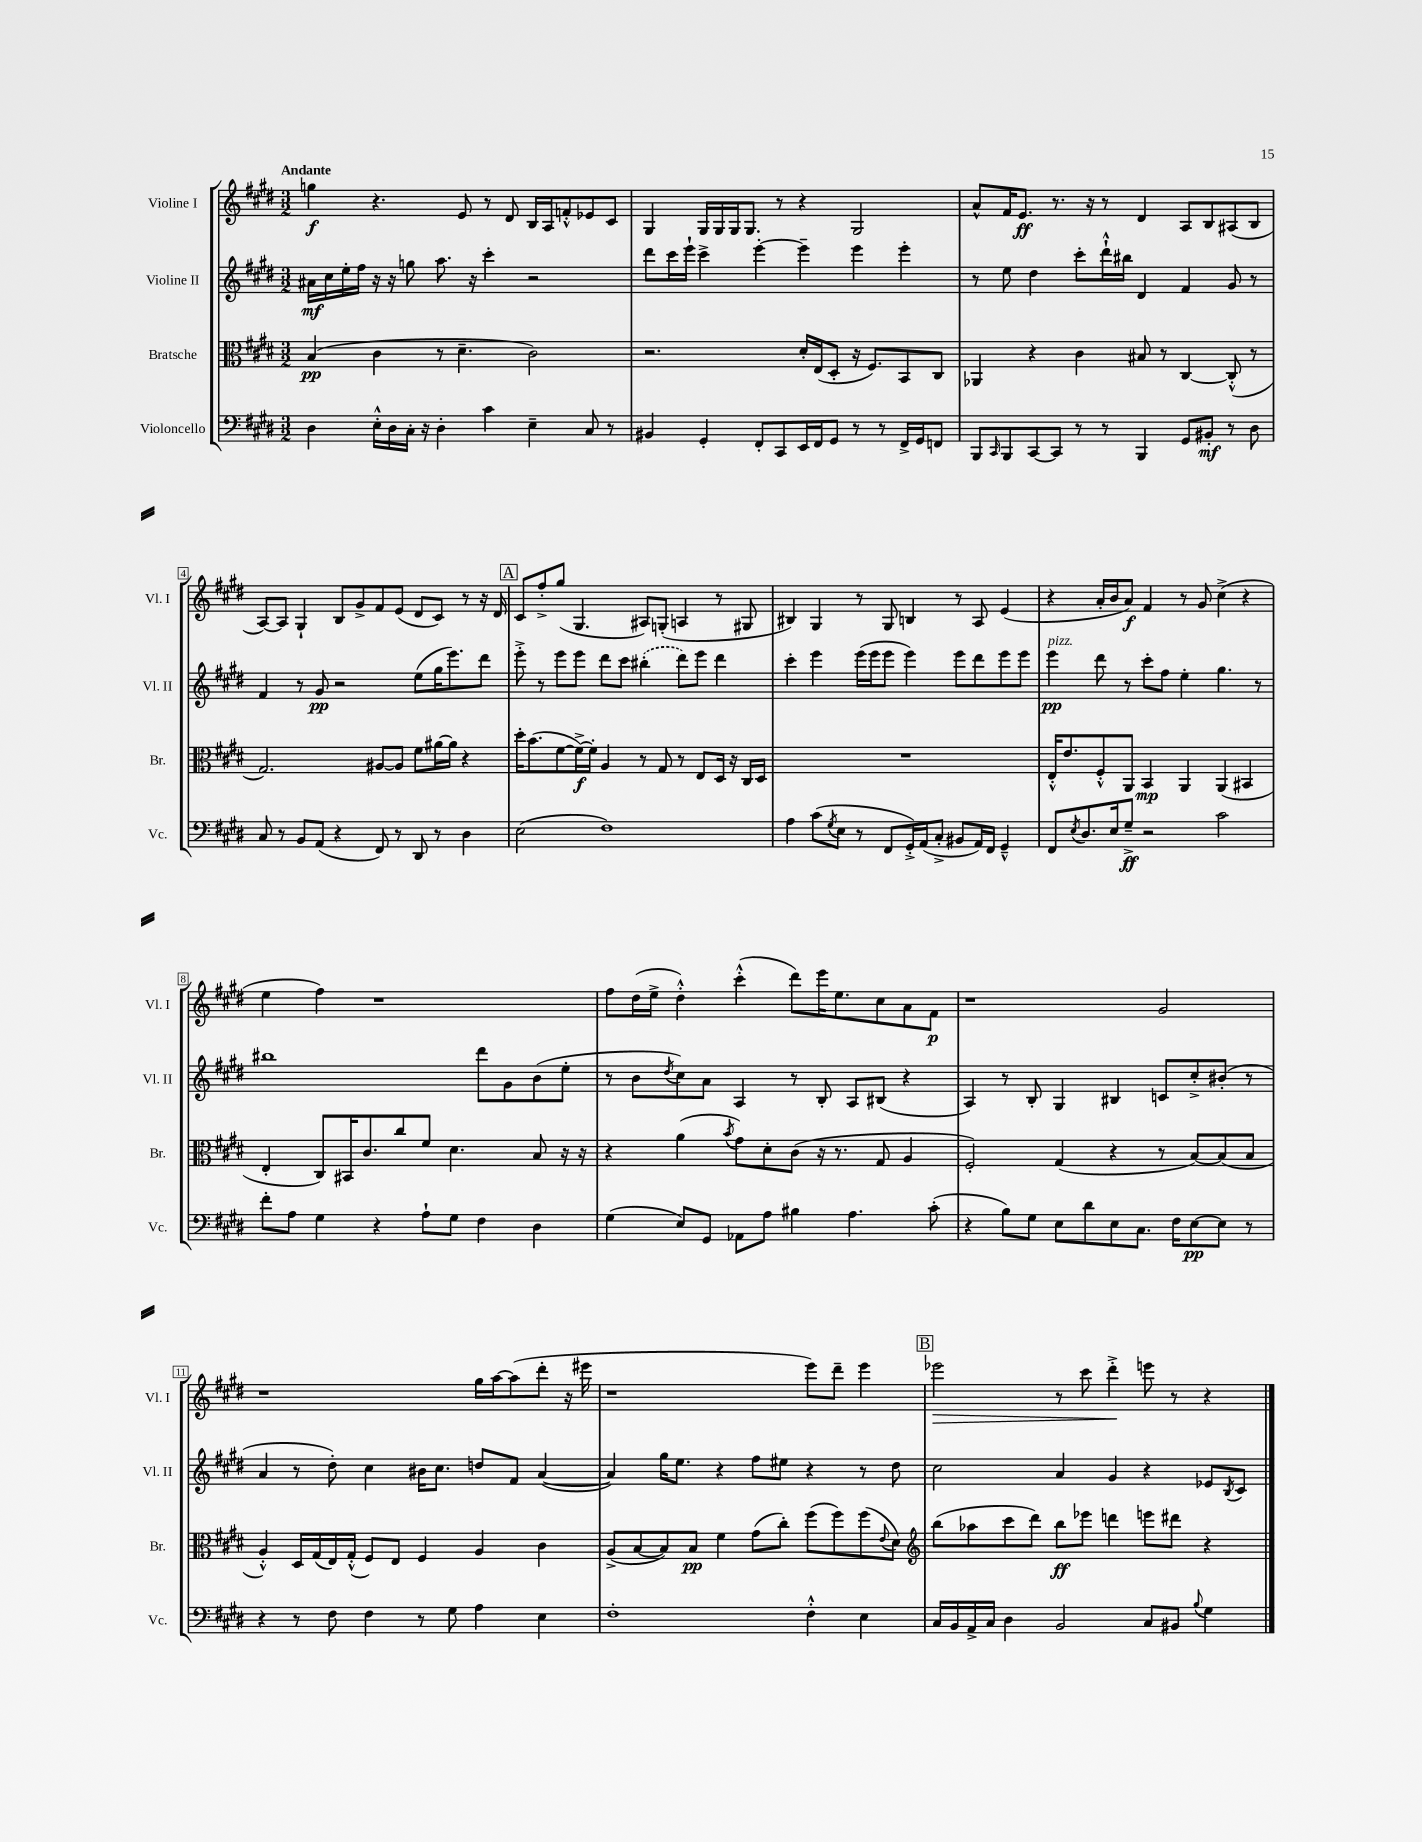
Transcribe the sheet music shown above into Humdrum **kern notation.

**kern	**dynam	**kern	**dynam	**kern	**dynam	**kern	**dynam
*part4	*part4	*part3	*part3	*part2	*part2	*part1	*part1
*staff4	*staff4	*staff3	*staff3	*staff2	*staff2	*staff1	*staff1
*I"Violoncello	*	*I"Bratsche	*	*I"Violine II	*	*I"Violine I	*
*I'Vc.	*	*I'Br.	*	*I'Vl. II	*	*I'Vl. I	*
*clefF4	*	*clefC3	*	*clefG2	*	*clefG2	*
*k[f#c#g#d#]	*	*k[f#c#g#d#]	*	*k[f#c#g#d#]	*	*k[f#c#g#d#]	*
*M3/2	*	*M3/2	*	*M3/2	*	*M3/2	*
=1	=1	=1	=1	=1	=1	=1	=1
!	!	!	!	!	!	!LO:TX:a:B:t=Andante	!
4D#\	.	(4B/	pp	16a#X\LL	mf	4ggn\	f
.	.	.	.	16cc#\	.	.	.
.	.	.	.	16ee'\	.	.	.
.	.	.	.	16ff#\JJ	.	.	.
16E'^^\LL	.	4c#\	.	16r	.	4.r	.
16D#\	.	.	.	16r	.	.	.
16C#'\JJ	.	.	.	8ggn\	.	.	.
16r	.	.	.	.	.	.	.
4D#'\	.	8r	.	8.aa\	.	.	.
.	.	4.d#~\	.	.	.	8e/	.
.	.	.	.	16r	.	.	.
4c#\	.	.	.	4ccc#'\	.	8r	.
.	.	.	.	.	.	8d#/	.
4E~\	.	2c#\)	.	2r	.	16B/LL	.
.	.	.	.	.	.	16A/J	.
.	.	.	.	.	.	8fn'^^/	.
8C#/	.	.	.	.	.	8e-X/	.
8r	.	.	.	.	.	8c#/J	.
=2	=2	=2	=2	=2	=2	=2	=2
4BB#X/	.	2.r	.	8ddd#\L	.	4G#/	.
.	.	.	.	16ccc#\L	.	.	.
.	.	.	.	16eee`\JJ	.	.	.
4GG#'/	.	.	.	4ccc#^\	.	16G#/LL	.
.	.	.	.	.	.	16G#/	.
.	.	.	.	.	.	16G#/J	.
.	.	.	.	.	.	8.G#/J	.
8FF#'/L	.	.	.	[4eee'\	.	.	.
8CC#/	.	.	.	.	.	8r	.
16EE/L	.	16d#'/LL	.	4eee~\]	.	4r	.
16FF#/J	.	(16E/J	.	.	.	.	.
8GG#/J	.	8D#'/J	.	.	.	.	.
8r	.	16r	.	4eee\	.	2G#/	.
.	.	8.F#/L)	.	.	.	.	.
8r	.	.	.	.	.	.	.
16FF#^/LL	.	8BB/	.	4eee'\	.	.	.
16GG#/J	.	.	.	.	.	.	.
8FFn/J	.	8C#/J	.	.	.	.	.
=3	=3	=3	=3	=3	=3	=3	=3
8BBB/L	.	4AA-X/	.	8r	.	8a^^/L	.
16qqCC#/	.	.	.	.	.	.	.
8BBB/	.	.	.	8ee\	.	16f#/K	.
.	.	.	.	.	.	8.e/J	ff
[8CC#/	.	4r	.	4dd#\	.	.	.
8CC#/J]	.	.	.	.	.	8.r	.
8r	.	4c#\	.	8ccc#'\L	.	.	.
.	.	.	.	.	.	16r	.
8r	.	.	.	16ddd#`^^\L	.	8r	.
.	.	.	.	16bb#X\JJ	.	.	.
4BBB/	.	8B#X/	.	4d#/	.	4d#/	.
.	.	8r	.	.	.	.	.
8GG#/L	.	[4C#/	.	4f#/	.	8A/L	.
8BB#X'/J	mf	.	.	.	.	8B/	.
8r	.	(8C#'^^/]	.	8g#/	.	(8A#X/	.
8D#\	.	8r	.	8r	.	8B/J	.
!!LO:LB:g=z
=4	=4	=4	=4	=4	=4	=4	=4
8C#/	.	2.G#/)	.	4f#/	.	[8A/L)	.
8r	.	.	.	.	.	8A/J]	.
8BB/L	.	.	.	8r	.	4G#`/	.
(8AA/J	.	.	.	8g#/	pp	.	.
4r	.	.	.	2r	.	8B/L	.
.	.	.	.	.	.	8g#^/	.
8FF#/)	.	[8A#X/L	.	.	.	8f#/	.
8r	.	8A#/J]	.	.	.	(8e/J	.
8DD#/	.	8f#\L	.	(8ee\L	.	8d#/L	.
8r	.	[16a#X\L	.	16gg#\K	.	8c#/J)	.
.	.	16a#\JJ]	.	8.eee\)	.	.	.
4D#\	.	4r	.	.	.	8r	.
.	.	.	.	8ddd#\J	.	16r	.
.	.	.	.	.	.	16d#/	.
!!LO:REH:place=s1:t=A
=5	=5	=5	=5	=5	=5	=5	=5
(2E\	.	16dd#'\KL	.	8eee'^\	.	8c#/L	.
.	.	(8.b\	.	.	.	.	.
.	.	.	.	8r	.	8ff#'^/	.
.	.	[8f#\	.	8eee\L	.	(8gg#/J	.
.	.	16f#^\L_)	f	8eee\J	.	4.G#/	.
.	.	16f#'\JJ]	.	.	.	.	.
1F#)	.	4A/	.	8ddd#\L	.	.	.
.	.	.	.	8ccc#\J	.	.	.
.	.	8r	.	(4bb#X'\	.	8A#X/L)	.
.	.	8G#/	.	.	.	(8Gn'/J	.
.	.	8r	.	8ddd#\L)	.	4An/	.
.	.	8E/L	.	8eee\J	.	.	.
.	.	16D#/Jk	.	4ddd#\	.	8r	.
.	.	16r	.	.	.	.	.
.	.	16C#/LL	.	.	.	8G#X/	.
.	.	16D#/JJ	.	.	.	.	.
=6	=6	=6	=6	=6	=6	=6	=6
4A\	.	1.r	.	4ccc#'\	.	4B#X/)	.
(8c#\L	.	.	.	4eee\	.	4G#/	.
8qG#/	.	.	.	.	.	.	.
8E\J	.	.	.	.	.	.	.
8r	.	.	.	(16eee\LL	.	8r	.
.	.	.	.	16eee\J	.	.	.
8FF#/L	.	.	.	8eee\J	.	8G#/	.
16GG#'^/L)	.	.	.	4eee\)	.	4Bn/	.
(16AA/J	.	.	.	.	.	.	.
8C#'^/J	.	.	.	.	.	.	.
8BB#X/L	.	.	.	8eee\L	.	8r	.
16AA/L)	.	.	.	8ddd#\	.	8A/	.
16FF#/JJ	.	.	.	.	.	.	.
4GG#~^^/	.	.	.	8eee\	.	(4e/	.
.	.	.	.	8eee\J	.	.	.
=7	=7	=7	=7	=7	=7	=7	=7
!	!	!	!	!LO:TX:a:i:t=pizz.	!	!	!
8FF#/L	.	16E'^^/KL	.	4eee\	pp	4r	.
.	.	8.e/	.	.	.	.	.
8qE/	.	.	.	.	.	.	.
8.D#/	.	.	.	.	.	.	.
.	.	8F#'^^/	.	8ddd#\	.	16a'/LL	.
16E/k	.	.	.	.	.	16b/J	.
8G#~^/J	ff	8AA/J	.	8r	.	8a/J)	f
2r	.	4BB/	mp	8ccc#'\L	.	4f#/	.
.	.	.	.	8ff#\J	.	.	.
.	.	4AA/	.	4ee'\	.	8r	.
.	.	.	.	.	.	8g#/	.
2c#\	.	(4AA/	.	4.gg#\	.	(4cc#^\	.
.	.	4BB#X/	.	.	.	4r	.
.	.	.	.	8r	.	.	.
!!LO:LB:g=z
=8	=8	=8	=8	=8	=8	=8	=8
8f#'\L	.	4E'/	.	1bb#X	.	4ee\	.
8A\J	.	.	.	.	.	.	.
4G#\	.	8C#/L)	.	.	.	4ff#\)	.
.	.	16BB#X/K	.	.	.	.	.
.	.	8.c#/	.	.	.	.	.
4r	.	.	.	.	.	1r	.
.	.	8cc#/	.	.	.	.	.
8A`\L	.	8f#/J	.	.	.	.	.
8G#\J	.	4.d#\	.	.	.	.	.
4F#\	.	.	.	8ddd#\L	.	.	.
.	.	.	.	8g#\	.	.	.
4D#\	.	8B/	.	(8b\	.	.	.
.	.	16r	.	8ee'\J	.	.	.
.	.	16r	.	.	.	.	.
=9	=9	=9	=9	=9	=9	=9	=9
(4G#\	.	4r	.	8r	.	8ff#\L	.
.	.	.	.	8b\L	.	(16dd#\L	.
.	.	.	.	.	.	16ee^\JJ	.
.	.	.	.	8qdd#/	.	.	.
8E/L)	.	(4a\	.	8cc#\)	.	4dd#'^^\)	.
8GG#/J	.	.	.	8a\J	.	.	.
.	.	8qb/	.	.	.	.	.
8AA-X\L	.	8g#\L)	.	4A/	.	(4ccc#'^^\	.
8A\J	.	8d#'\	.	.	.	.	.
4B#X\	.	(8c#\J	.	8r	.	8ddd#\L)	.
.	.	16r	.	8B'/	.	16eee\K	.
.	.	8.r	.	.	.	8.ee\	.
4.A\	.	.	.	8A/L	.	.	.
.	.	8G#/	.	(8B#X/J	.	8cc#\	.
.	.	4A/	.	4r	.	8a\	.
(8c#'\	.	.	.	.	.	8f#\J	p
=10	=10	=10	=10	=10	=10	=10	=10
4r	.	2F#'/)	.	4A/)	.	1r	.
8B\L)	.	.	.	8r	.	.	.
8G#\J	.	.	.	8B'/	.	.	.
8E\L	.	(4G#/	.	4G#/	.	.	.
8d#\	.	.	.	.	.	.	.
8E\	.	4r	.	4B#X/	.	.	.
8.C#\J	.	.	.	.	.	.	.
.	.	8r	.	8cn/L	.	2g#/	.
16F#\KL	.	.	.	.	.	.	.
[8E\	pp	[8B/L)	.	8cc#'^/	.	.	.
8E\J]	.	(8B/]	.	(8b#X'/J	.	.	.
8r	.	8B/J	.	8r	.	.	.
!!LO:LB:g=z
=11	=11	=11	=11	=11	=11	=11	=11
4r	.	4A'^^/)	.	4a/	.	1r	.
8r	.	16D#/LL	.	8r	.	.	.
.	.	(16G#/	.	.	.	.	.
8F#\	.	16E/)	.	8dd#'\)	.	.	.
.	.	(16G#'^^/JJ	.	.	.	.	.
4F#\	.	8F#/L)	.	4cc#\	.	.	.
.	.	8E/J	.	.	.	.	.
8r	.	4F#/	.	16b#X\KL	.	.	.
.	.	.	.	8.cc#\J	.	.	.
8G#\	.	.	.	.	.	.	.
4A\	.	4A/	.	8ddn/L	.	16gg#\LL	.
.	.	.	.	.	.	[16aa\J	.
.	.	.	.	8f#/J	.	(8aa\]	.
4E\	.	4c#\	.	([4a/	.	8ddd#'\J	.
.	.	.	.	.	.	16r	.
.	.	.	.	.	.	16eee#X\	.
=12	=12	=12	=12	=12	=12	=12	=12
1F#'	.	(8A^/L	.	4a/])	.	1r	.
.	.	[8B/	.	.	.	.	.
.	.	8B/])	.	16gg#\KL	.	.	.
.	.	.	.	8.ee\J	.	.	.
.	.	8B/J	pp	.	.	.	.
.	.	4f#\	.	4r	.	.	.
.	.	(8g#\L	.	8ff#\L	.	.	.
.	.	8cc#'\J)	.	8ee#X\J	.	.	.
4F#'^^\	.	(8ff#\L	.	4r	.	8eee\L)	.
.	.	8ff#\)	.	.	.	8ddd#~\J	.
4E\	.	(8ff#\	.	8r	.	4eee\	.
.	.	8qqe/	.	.	.	.	.
.	.	8d#\J)	.	8dd#\	.	.	.
!!LO:REH:place=s1:t=B
=13	=13	=13	=13	=13	=13	=13	=13
*	*	*clefG2	*	*	*	*	*
!	!	!	!	!	!	!	!LO:HP:b
16C#/LL	.	(8bb\L	.	2cc#\	.	2eee-X\	>
16BB/	.	.	.	.	.	.	.
16AA^/	.	8aa-X\	.	.	.	.	.
16C#/JJ	.	.	.	.	.	.	.
4D#\	.	8ccc#\	.	.	.	.	.
.	.	8ddd#\J)	.	.	.	.	.
2BB/	.	8bb\L	ff	4a/	.	8r	.
.	.	8eee-X\J	.	.	.	8ccc#\	.
.	.	4dddn\	.	4g#/	.	4ddd#'^\	.
8C#/L	.	8eeen\L	.	4r	.	8eeen\	]
8BB#X/J	.	8ddd#X\J	.	.	.	8r	.
8qqB/	.	.	.	.	.	.	.
4G#\	.	4r	.	8e-X/L	.	4r	.
.	.	.	.	8qB/	.	.	.
.	.	.	.	8c#/J	.	.	.
==	==	==	==	==	==	==	==
*-	*-	*-	*-	*-	*-	*-	*-
